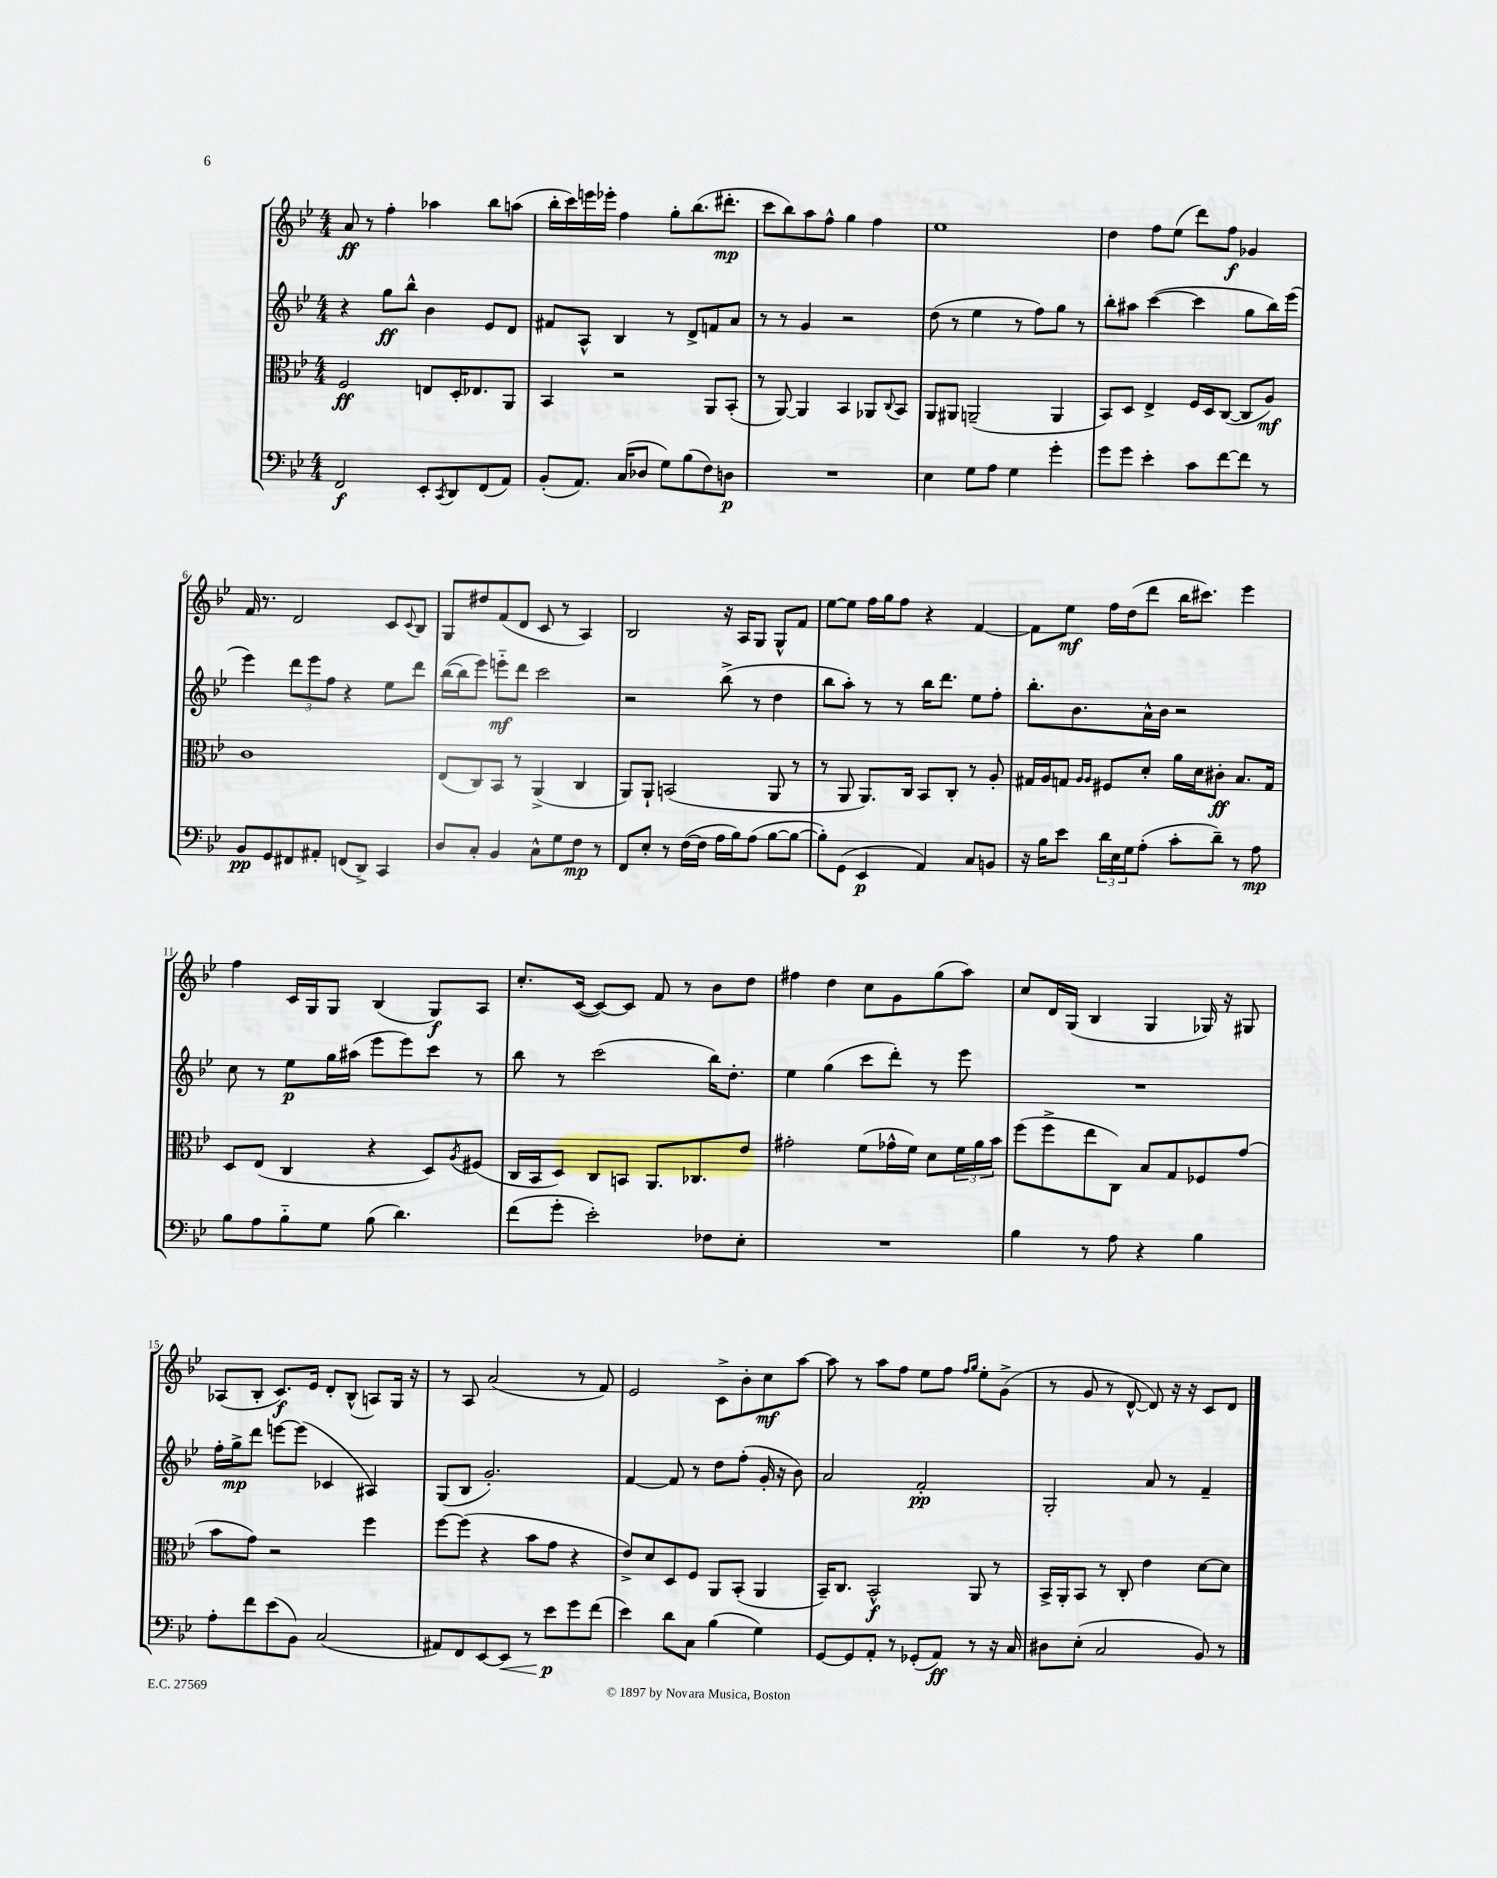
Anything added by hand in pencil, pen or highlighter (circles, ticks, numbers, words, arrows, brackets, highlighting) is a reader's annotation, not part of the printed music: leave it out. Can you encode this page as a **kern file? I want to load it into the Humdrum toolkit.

**kern	**kern	**kern	**kern
*staff4	*staff3	*staff2	*staff1
*clefF4	*clefC3	*clefG2	*clefG2
*k[b-e-]	*k[b-e-]	*k[b-e-]	*k[b-e-]
*M4/4	*M4/4	*M4/4	*M4/4
2FF	2F	4r	8a
.	.	.	8r
.	.	8gg	4ff'
.	.	8bb-^^	.
8EE-'	8E	4b-	4aa-
8qCC	.	.	.
8DD	16D'	.	.
.	8.E-	.	.
(8FF	.	8e-	8bb-
8AA)	8AA	8d	(8aa
=	=	=	=
(8BB-'	4BB-	8f#	16bb-'
.	.	.	16ccc)
8.AA)	.	8A^^	16eee
.	.	.	16eee-'
.	2r	4B-	4ff
(16C	.	.	.
8D-	.	.	.
8G)	.	8r	8gg'
(8B-	.	8d^	(8.bb-
8F)	8AA	8f	.
.	.	.	8.ddd#'
8D	(8BB-'	8a	.
=	=	=	=
1r	8r	8r	8ccc
.	[8AA)	8r	8bb-)
.	4AA]	4g	8aa
.	.	.	8ff^^
.	4BB-	2r	4gg
.	8AA-	.	4ff
.	8qqC	.	.
.	8BB-	.	.
=	=	=	=
4E-	8AA	(8dd	1ee-
.	8AA#	8r	.
8G	(2AA~	4ee-	.
8A	.	.	.
4G	.	8r	.
.	.	8ff)	.
4g'	4AA	8gg	.
.	.	8r	.
=	=	=	=
8g	8BB-)	8bb-'	4dd
8g	8D	8aa#	.
4e-'	4E-^	([4ccc	8ff
.	.	.	(8ee-
8c	16F	4ccc]	8ddd)
.	16D	.	.
[8f	([8C	.	8ff
8f]	8C]	8gg	4g-
8r	8A)	16bb-)	.
.	.	(16eee-	.
=	=	=	=
8BB-	1c	4eee-)	16f
.	.	.	8.r
8GG	.	.	.
8FF#	.	12ddd	2d
.	.	12eee-	.
8AA#'	.	.	.
.	.	12ff	.
(8FF	.	4r	.
8DD^)	.	.	.
4CC	.	8ee-	8c
.	.	.	8qqc
.	.	8ddd	8B-
=	=	=	=
8D	(8E-	([16bb-	8G
.	.	16bb-]	.
8C'	8C)	8eee-)	8dd#
4BB-	8BB-	8eee'~	(8f
.	8r	8ddd	8d
8C^^	(4AA^	2ccc	8c
8G	.	.	8r
8F	4C	.	4A)
8r	.	.	.
=	=	=	=
8FF	8AA)	2r	2B-
8E-'	8AA`	.	.
8r	(2BB	.	.
([16F	.	.	.
16F]	.	.	.
16A	.	(8bb-^	16r
16B-)	.	.	16A
(8A	.	8r	8G
[8B-	8AA	4dd	8G^^
8B-_	8r	.	8f
=	=	=	=
8B-'])	8r	8bb-	[8ee-
(8GG	8AA	8aa')	8ee-]
4EE-	8.AA)	8r	16ff
.	.	.	16gg
.	.	8r	8ff
.	16C	.	.
4AA)	8BB-	16bb-	4r
.	.	8.ddd	.
.	8C'	.	.
8C	8r	8ee-	[4f
8BB	8A'	8ff'	.
=	=	=	=
16r	16G#	8.bb-'	8f]
16B-	16A	.	.
8e-	8G	.	8ee-
.	.	8.b-	.
.	16qqA	.	.
.	16qqA	.	.
24d	8F#	.	16ff
24E-	.	.	.
.	.	.	(16dd
24G	.	.	.
(8A'	8d'	16a^^	8ddd
.	.	16b-	.
8c'	16a	2r	16bb-
.	16d	.	8.ccc#)
8d~)	8c#'	.	.
8r	8.B-	.	4eee-
8A	.	.	.
.	16G	.	.
=	=	=	=
8B-	8D	8cc	4ff
8A	(8E-	8r	.
8B-'~	4C	8ee-	16c
.	.	.	16G
8G	.	16gg	8G
.	.	(16aa#	.
(8B-	4r	8eee-	(4B-
4.d)	.	8eee-)	.
.	8D)	8ccc	8G)
.	8qA	.	.
.	(8F#	8r	8A
=	=	=	=
(8f	16C	8bb-	8.cc'
.	16BB-	.	.
8g'	8D)	8r	.
.	.	.	([16c
2e-')	8C	(2ccc	8c_)
.	8BB	.	8c]
.	8.AA	.	8f
.	.	.	8r
.	8.C-	.	.
8F-	.	16bb-)	8b-
.	.	8.dd'	.
8E-'	8e-	.	8dd
=	=	=	=
1r	2g#'	4ee-	4ff#
.	.	(4gg	4dd
.	(8f	8ccc	8cc
.	16g-^^	8ddd')	8g
.	16f)	.	.
.	8d	8r	(8gg
.	24f	8eee-	8aa)
.	24a	.	.
.	24b-	.	.
=	=	=	=
4B-	(8ff	1r	8cc
.	8ff^	.	16d
.	.	.	(16G
8r	8ee-	.	4B-
8A	8C)	.	.
4r	8B-	.	4G
.	8G	.	.
4B-	8F-	.	16G-)
.	.	.	16r
.	(8g	.	8G#
=	=	=	=
8A'	8b-	16ff'	(8A-
.	.	16gg^	.
8f	8g)	8ddd	8B-'
(8e-	2r	[8eee	8.c)
8BB-)	.	(8eee]	.
.	.	.	16e-
(2C	.	4c-	8d'
.	.	.	(8B-^^
.	4ff	4A#)	8A)
.	.	.	16G
.	.	.	16r
=	=	=	=
8AA#)	[8ff	(8G	8r
8FF	(8ff]	8B-	8A
[8EE-	4r	2.g')	(2a
8EE-]	.	.	.
8r	8b-	.	.
8e-	8g	.	.
8g	4r	.	8r
(8f	.	.	8f)
=	=	=	=
4e-)	8e-^)	[4f	2e-
.	8d	.	.
8d	8D	8f]	.
8C	8F	8r	.
(4B-	8AA	8dd	8c^
.	(8BB-'	(8ff'	8b-'
4G)	4AA	16g'	8cc
.	.	16r	.
.	.	8b-)	[8aa
=	=	=	=
[8GG	16BB-~)	2a	8aa]
.	8.C	.	.
8GG]	.	.	8r
8AA'	2BB-^^	.	8aa
8r	.	.	8ff
(8GG-'	.	2f'	8ee-
8AA)	.	.	8ff
.	.	.	16qqff
.	.	.	16qqgg
8r	8AA	.	8ee-'
16r	8r	.	(8g^
16C	.	.	.
=	=	=	=
8D#	16BB-^	2G'	8r
.	16AA'	.	.
(8E-'	8BB-	.	8g
2C	8r	.	8r
.	8C'	.	[8d^^
.	4e-	8a	8d])
.	.	8r	16r
.	.	.	16r
8BB-)	[8d	4f~	8c
8r	8d]	.	8d
==	==	==	==
*-	*-	*-	*-
